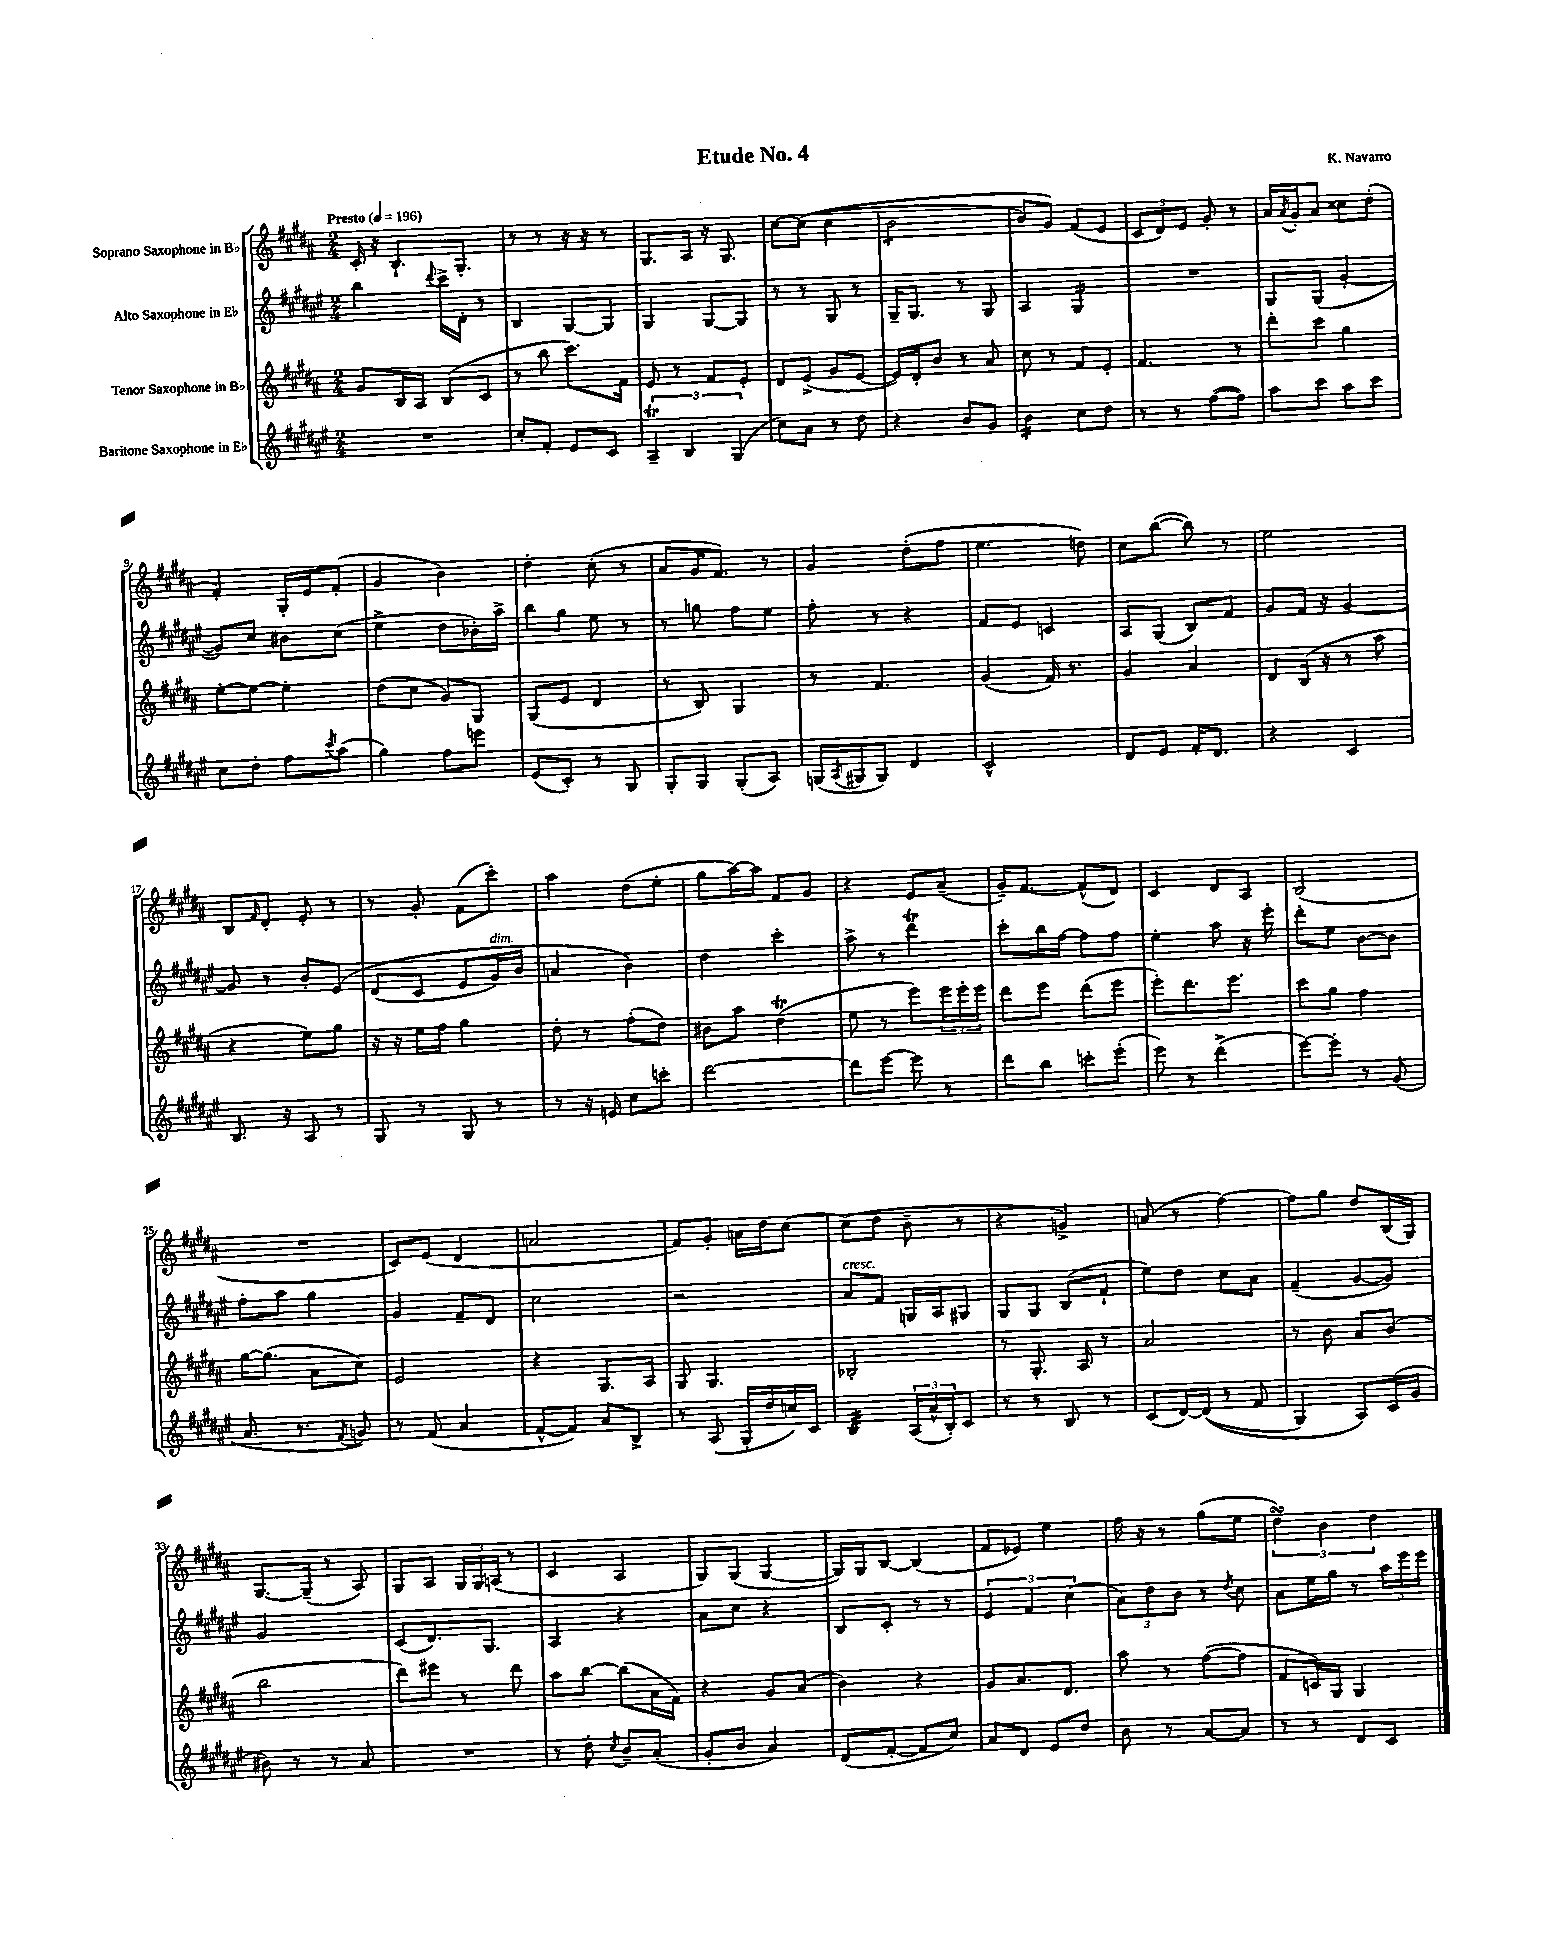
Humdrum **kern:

**kern	**kern	**kern	**kern
*part4	*part3	*part2	*part1
*staff4	*staff3	*staff2	*staff1
*I"Baritone Saxophone in E♭	*I"Tenor Saxophone in B♭	*I"Alto Saxophone in E♭	*I"Soprano Saxophone in B♭
*clefG2	*clefG2	*clefG2	*clefG2
*k[f#c#g#d#a#e#]	*k[f#c#g#d#a#]	*k[f#c#g#d#a#e#]	*k[f#c#g#d#a#]
*M2/4	*M2/4	*M2/4	*M2/4
*MM196	*MM196	*MM196	*MM196
=1	=1	=1	=1
!	!	!	!LO:TX:a:B:t=Presto
2r	8g#/L	4bb\	16c#'/
.	.	.	16r
.	16B/L	.	8.B`/L
.	16A#/JJ	.	.
.	.	8qqddd#/	.
.	(8B/L	16ccc#^\LL	.
.	.	16d#'\JJ	8.G#'/J
.	8c#/J	8r	.
=2	=2	=2	=2
8cc#'/L	8r	4B/	8r
8f#'/J	8bb\	.	8r
8e#/L	8.ccc#\L)	[8G#/L	16r
.	.	.	16r
8c#/J	.	8G#/J]	8r
.	16f#\Jk	.	.
=3	=3	=3	=3
6A#t~/	8e/	4G#/	8.G#/L
.	8r	.	.
6B/	.	.	.
.	.	.	16A#/Jk
.	8f#/L	[8G#/L	16r
.	.	.	8.G#/
(6G#/	.	.	.
.	8e'/J	8G#/J]	.
=4	=4	=4	=4
8cc#\L)	8d#/L	8r	[8cc#\L
8a#\J	(8e^/J	8r	((8cc#\J]
8r	8g#/L	8G#/	4cc#\
8dd#\	[8e/J	8r	.
=5	=5	=5	=5
*	*	*	*tremolo
4r	16e/LL])	16G#~/KL	8b\L
.	16d#'/J	8.G#/J	.
.	8b/J	.	8b\
8b/L	8r	8r	8b\
8g#/J	8a#/	8G#/	8b\J
*	*	*	*Xtremolo
=6	=6	=6	=6
*tremolo	*	*	*
16b\LL	8cc#\	4A#/	8b/L)
16b\	.	.	.
16b\	8r	.	8g#/J)
16b\JJ	.	.	.
*Xtremolo	*	*	*
*	*	*tremolo	*
8cc#\L	8f#/L	16G#/LL	(8f#/L
.	.	16G#/	.
8dd#\J	8e'/J	16G#/	8e/J
.	.	16G#/JJ	.
*	*	*Xtremolo	*
=7	=7	=7	=7
8r	4.f#/	2r	12c#/L
.	.	.	12d#/)
8r	.	.	.
.	.	.	12e/J
([8ff#\L	.	.	8g#'/
8ff#\J])	8r	.	8r
=8	=8	=8	=8
8aa#\L	8ddd#'\L	8G#/L	16a#/LL
.	.	.	8qa#/
.	.	.	16g#'/J
8ccc#\J	8ccc#\J	(8G#/J	8a#/J
8aa#\L	4gg#\	[4g#'/	8cc##X\L
8ccc#\J	.	.	(8dd#'\J
!!LO:LB:g=z
=9	=9	=9	=9
8cc#\L	[8ee'\L	8g#/L])	4f#'/)
8dd#'\J	8ee\J_	8cc#/J	.
8ff#\L	4ee'\]	8b#X\L	16G#'/LL
.	.	.	16e/J
8qccc#/	.	.	.
(8aa#\J	.	(8cc#\J	(8f#'/J
=10	=10	=10	=10
4gg#\)	(8dd#\L	4ee#^\	4g#/
.	8cc#\J	.	.
8ff#\L	8g#/L)	8dd#\L	4b\)
8eeen\J	8G#/J	16b-X'\L)	.
.	.	16aa#^\JJ	.
=11	=11	=11	=11
(8e#/L	(8G#/L	8bb\L	4dd#'\
8c#'/J)	8e/J	8gg#\J	.
8r	4d#/	8ee#\	(8cc#'\
8G#/	.	8r	8r
=12	=12	=12	=12
8G#'/L	8r	8r	8a#/L
8G#/J	8B/)	8ggn\	16g#/K
.	.	.	8.f#/J)
(8G#'/L	4G#/	8ff#\L	.
8A#/J)	.	8ee#\J	8r
=13	=13	=13	=13
(16Gn/LL	8r	8ff#'\	4g#/
8qA#/	.	.	.
16G#X/J	.	.	.
8G#/J)	4.f#/	8r	.
4d#/	.	4r	(8dd#'\L
.	.	.	8ff#\J
=14	=14	=14	=14
2c#^^/	(4g#/	8f#/L	4.ee\
.	.	8e#/J	.
.	16f#/)	4cn/	.
.	8.r	.	.
.	.	.	8ddn\)
=15	=15	=15	=15
8d#/L	4g#/	8A#/L	8cc#\L
8e#/J	.	(8G#/J	([8bb\J
16f#'/KL	4a#/	8B/L)	8bb\])
8.d#/J	.	.	.
.	.	8f#/J	8r
=16	=16	=16	=16
4r	8d#/L	8g#/L	2ee\
.	(16B/Jk	16f#/Jk	.
.	16r	16r	.
4c#/	8r	[4g#/	.
.	8aa#\	.	.
!!LO:LB:g=z
=17	=17	=17	=17
8.B/	4r	8g#/]	8B/L
.	.	.	16qqf#/
.	.	8r	8d#'/J
16r	.	.	.
8A#/	8ee\L)	8b'/L	8e'/
8r	8gg#\J	(8e#/J	8r
=18	=18	=18	=18
8G#/	16r	(8d#/L	8r
.	16r	.	.
8r	16ee\LL	8c#/J	8g#'/
.	16ff#\JJ	.	.
8G#/	4gg#\	8e#/L	(8f#\L
!	!	!LO:TX:a:i:t=dim.	!
8r	.	16g#/L)	8ccc#'\J)
.	.	16b/JJ	.
=19	=19	=19	=19
8r	8dd#'\	4an/	4aa#\
16r	8r	.	.
16en/	.	.	.
8cc#\L	(8ff#'\L	4b\)	(8dd#\L
8cccn'\J	8dd#\J)	.	8ee'\J
=20	=20	=20	=20
[2ddd#\	8b#X\L	4dd#\	8gg#\L
.	8aa#\J	.	[16aa#\L)
.	.	.	16aa#\JJ]
.	(4dd#t\	4ccc#'\	8f#/L
.	.	.	8g#/J
=21	=21	=21	=21
8ddd#\L]	8ee\	8aa#^\	4r
[8eee#\J	8r	8r	.
8eee#\]	8eee\L)	4ddd#T\	8e/L
8r	24eee\L	.	(8a#~/J
.	24eee'\	.	.
.	24eee\JJ	.	.
=22	=22	=22	=22
8ddd#\L	8ddd#\L	8ccc#'\L	16g#~/KL)
.	.	.	[8.f#/J
8bb\J	8eee\J	16bb\L	.
.	.	[16ff#\JJ	.
8cccn'\L	(8ddd#\L	8ff#\L]	(8f#^^/L]
(8eee#'\J	8eee\J	8ff#\J	8d#/J)
=23	=23	=23	=23
8eee#\)	8eee'\L)	4ee#'\	4c#/
8r	8.ddd#\	.	.
(4ddd#^\	.	8aa#\	8d#/L
.	8.eee\J	.	.
.	.	16r	8A#/J
.	.	16eee#'\	.
=24	=24	=24	=24
[8eee#\L)	8ccc#\L	8ddd#'\L	(2B/
8eee#'\J]	8gg#\J	8ee#\J	.
8r	4ff#\	[8b\L	.
(8g#/	.	8b\J]	.
!!LO:LB:g=z
=25	=25	=25	=25
8.a#/	[16gg#\KL	8ff#'\L	2r
.	(8.gg#\J]	.	.
.	.	8aa#\J	.
8.r	.	.	.
.	8a#\L	4gg#\	.
8qf#/	.	.	.
8gn/)	8cc#\J)	.	.
=26	=26	=26	=26
8r	2e/	4g#/	8c#/L)
(8f#/	.	.	(8e/J
4a#/	.	8f#~/L	4d#/
.	.	8d#/J	.
=27	=27	=27	=27
[8f#^^/L	4r	2cc#\	2an/
8f#/J])	.	.	.
8a#/L	8.G#/L	.	.
8B^/J	.	.	.
.	16A#/Jk	.	.
=28	=28	=28	=28
8r	8G#/	2r	8f#/L)
(8A#/	4.G#/	.	8g#'/J
16G#'/LL	.	.	16an\LL
16dd#/	.	.	16dd#\J
16ccn/)	.	.	[8cc#\J
16c#/JJ	.	.	.
=29	=29	=29	=29
!	!	!LO:TX:a:i:t=cresc.	!
*tremolo	*	*	*
32B/LLL	2B-X'/	8a#/L	(8cc#\L]
32B/	.	.	.
32B/	.	.	.
32B/	.	.	.
32B/	.	8f#/J	8dd#\J
32B/	.	.	.
32B/	.	.	.
32B/JJJ	.	.	.
*Xtremolo	*	*	*
(24A#/LL	.	16Gn/LL	8b~\
24a#^^/	.	.	.
.	.	16A#/J	.
24B'/J)	.	.	.
8c#/J	.	8G#X/J	8r
=30	=30	=30	=30
8r	8r	8G#/L	4r
8r	8.G#'/	8G#/J	.
8B/	.	(8B/L	4gn^/)
.	16A#/	.	.
8r	8r	8f#`/J	.
=31	=31	=31	=31
(8c#/L	2a#/	8ee#\L)	(8an/
[16d#/L)	.	8dd#\J	8r
((16d#/JJ]	.	.	.
8r	.	8cc#\L	[4ff#\)
8f#/	.	8a#\J	.
=32	=32	=32	=32
4G#/)	8r	(4f#~/	8ff#\L]
.	8b\	.	8gg#\J
8A#/L)	8a#/L	[8g#/L	8dd#/L
(16c#/L	(8b/J	8g#/J])	(16B/L
16g#/JJ	.	.	16G#/JJ)
!!LO:LB:g=z
=33	=33	=33	=33
8b#X\)	2bb\	2g#/	[8.G#/L
8r	.	.	.
.	.	.	(16G#~/Jk]
8r	.	.	8r
8a#/	.	.	8A#/)
=34	=34	=34	=34
2r	8ddd#\L)	(8c#/L	8G#/L
.	8eee#X\J	8.d#/)	8A#/J
.	8r	.	24G#/LL
.	.	.	24G#/
.	.	8.G#/J	.
.	.	.	(24An/JJ
.	8ddd#\	.	8r
=35	=35	=35	=35
8r	8aa#\L	4A#/	4c#/
8dd#'\	[8bb\J	.	.
8qcc#/	.	.	.
8b~/L	(8bb\L]	4r	4A#/
(8a#'/J	16a#\L	.	.
.	16f#\JJ)	.	.
=36	=36	=36	=36
8g#'/L	4r	8a#\L	8G#/L)
8b/J	.	8cc#\J	(8G#/J
4a#/)	8g#/L	4r	[4G#/
.	(8a#/J	.	.
=37	=37	=37	=37
(8d#/L	4b\)	8B/L	16G#/LL])
.	.	.	16G#/J
[8f#'/J	.	8c#'/J	[8B/J
8f#/L]	4r	8r	(4B/]
8cc#/J)	.	8r	.
=38	=38	=38	=38
8a#/L	8g#/L	6e#/	8f#/L
8d#/J	8.a#/	.	8e-X/J)
.	.	6f#/	.
8e#/L	.	.	4ee\
.	8.d#/J	.	.
.	.	(6cc#\	.
8dd#/J	.	.	.
=39	=39	=39	=39
8b\	8aa#\	12a#\L)	16ff#\
.	.	.	16r
.	.	12dd#\	.
8r	8r	.	8r
.	.	12b\J	.
[8a#/L	([8ff#\L	8r	(8gg#\L
.	.	8qdd#/	.
8a#/J]	8ff#\J]	8cc#\	8ee\J
=40	=40	=40	=40
8r	8f#/L	8a#\L	6dd#sSsS\)
8r	16cn/L)	16ee#\L	.
.	.	.	6b\
.	16G#/JJ	16gg#\JJ	.
8d#/L	4G#/	8r	.
.	.	.	6dd#\
8c#/J	.	24aa#\LL	.
.	.	24eee#\	.
.	.	24eee#\JJ	.
==	==	==	==
*-	*-	*-	*-
